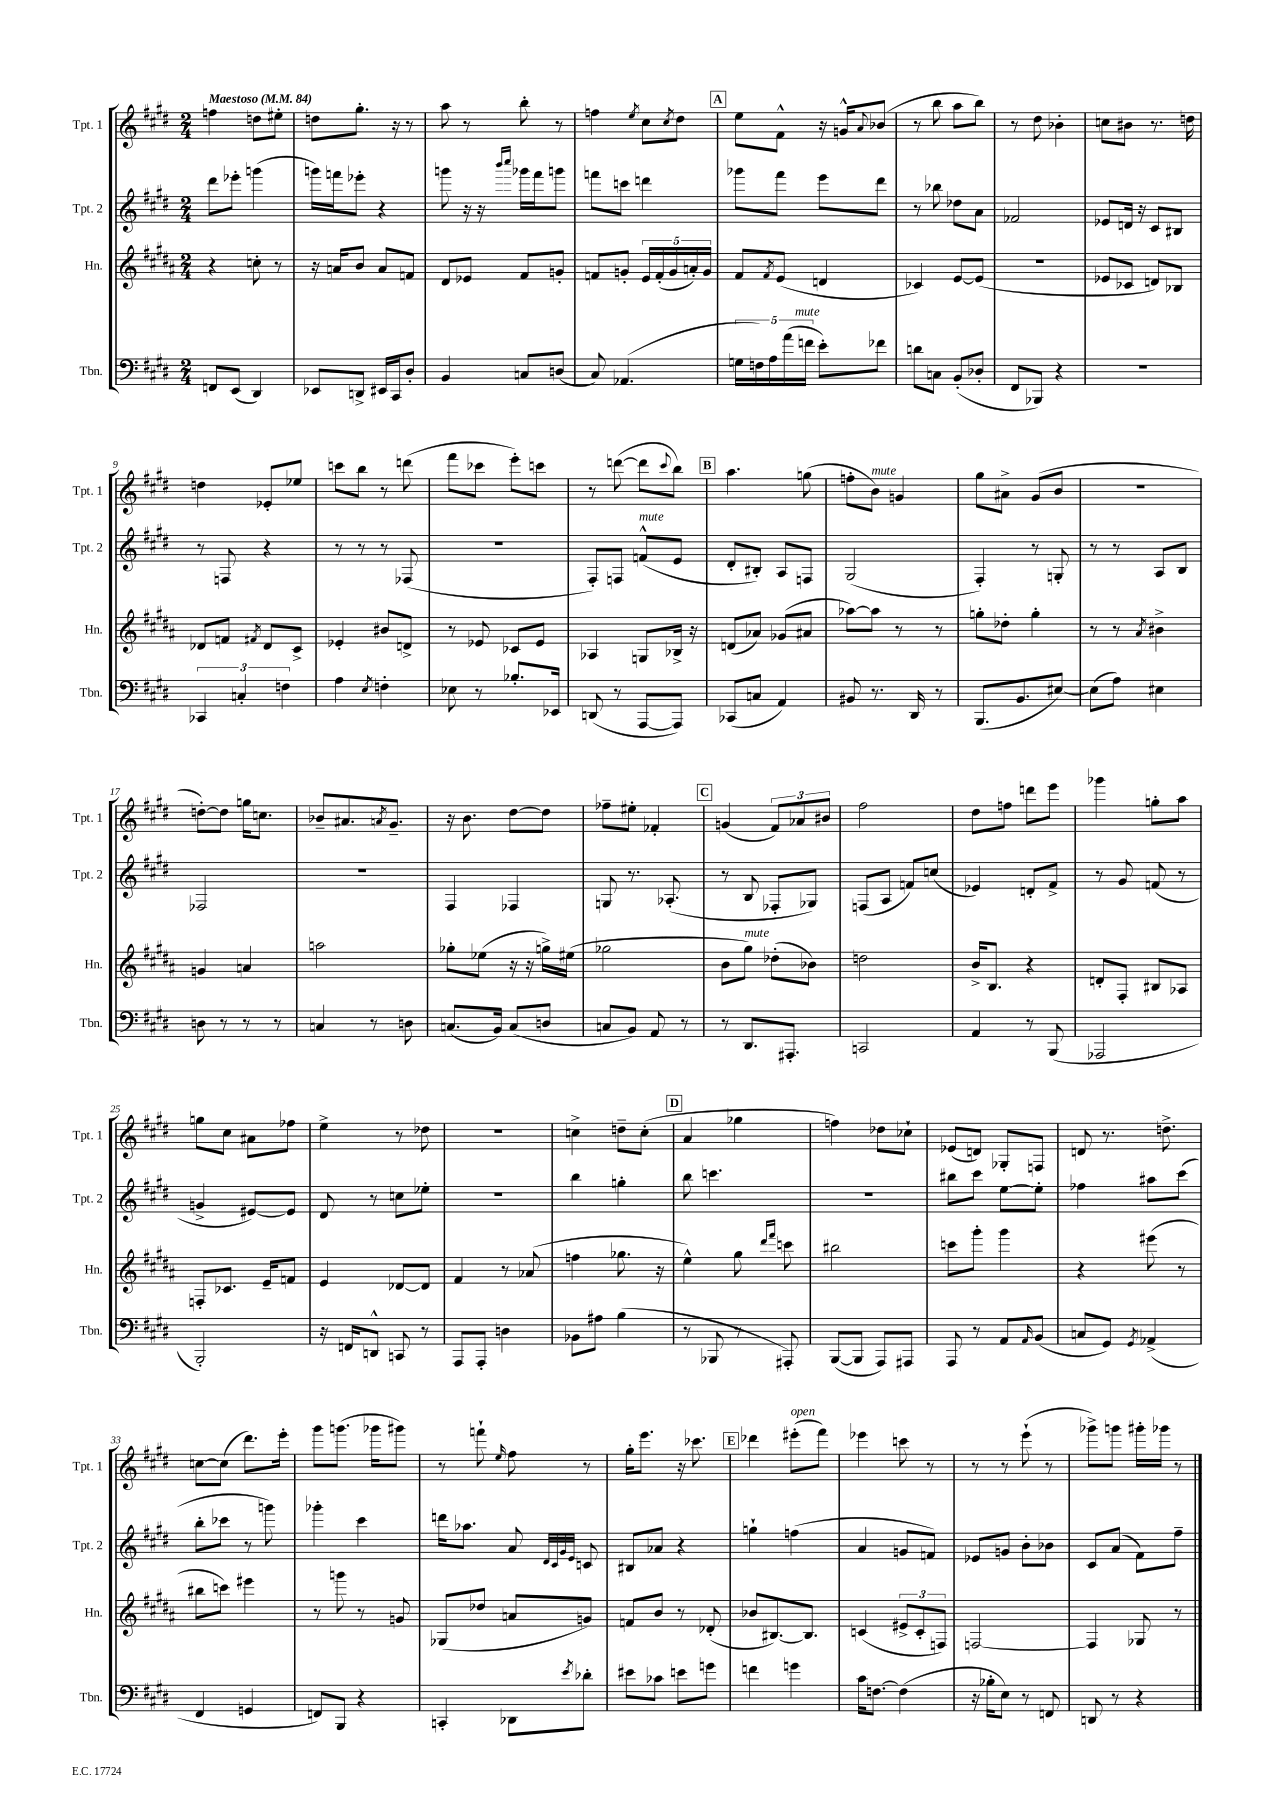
<<
\new StaffGroup <<
\new Staff = "s0" \with { instrumentName = "Tpt. 1" shortInstrumentName = "Tpt. 1" } {
    \clef treble \key e \major \numericTimeSignature \time 2/4 \tempo "Maestoso" 4 = 84
    f''4 d''8 eis''8-. |
    d''8 gis''8.-. r16 r8 |
    a''8 r8 b''8-. r8 |
    f''4 \acciaccatura { e''8 } cis''8 \acciaccatura { cis''8 } dis''8 |
    \mark \markup { \box "A" } e''8 fis'8-^ r16 g'16-^ \appoggiatura { a'8 } bes'8( |
    r8 b''8 a''8 b''8) |
    r8 dis''8 bes'4-. |
    c''8 bis'8 r8. d''16 |
    d''4 ees'8-. ees''8 |
    c'''8 b''8 r8 d'''8( |
    fis'''8 ces'''8 e'''8-.) c'''8 |
    r8 d'''8~( d'''8 \appoggiatura { cis'''8 } b''8) |
    \mark \markup { \box "B" } a''4. g''8( |
    f''8-. b'8^\markup { \italic "mute" }) g'4 |
    gis''8 ais'8-> gis'8( b'8 |
    R2 |
    d''8~-.) d''8 g''16 c''8. |
    bes'8-- ais'8. \acciaccatura { a'8 } gis'8.-- |
    r16 b'8. dis''8~ dis''8 |
    fes''8-- eis''8-. fes'4-. |
    \mark \markup { \box "C" } g'4( \tuplet 3/2 { fis'8) aes'8 bis'8 } |
    fis''2 |
    dis''8 f''8 d'''8 e'''8 |
    ges'''4 g''8-. a''8 |
    g''8 cis''8 ais'8 fes''8 |
    e''4-> r8 des''8 |
    R2 |
    c''4-> d''8-- c''8-.( |
    \mark \markup { \box "D" } a'4 ges''4 |
    f''4) des''8 ces''8-! |
    ees'8( d'8) ges8-. f8 |
    d'8 r8. d''8.-> |
    c''8~ c''8( dis'''8.) e'''16-. |
    gis'''8 g'''8.( ges'''16 gis'''8) |
    r8 f'''8-! \grace { e''16 } fis''8 r8 |
    gis''16-. e'''8. r16 ces'''8. |
    \mark \markup { \box "E" } des'''4 eis'''8-.^\markup { \italic "open" }( fis'''8) |
    ees'''4 c'''8 r8 |
    r8 r8 e'''8-!( r8 |
    ges'''8->) g'''8 gis'''16-. ges'''16 r8 \bar "|." |
}
\new Staff = "s1" \with { instrumentName = "Tpt. 2" shortInstrumentName = "Tpt. 2" } {
    \clef treble \key e \major \numericTimeSignature \time 2/4
    dis'''8 ees'''8-. g'''4( |
    g'''16) f'''16 ees'''8-. r4 |
    g'''8 r16 r16 \grace { b'''16 cis''''16 } ges'''16 fis'''16 g'''8 |
    f'''8 c'''8 d'''4 |
    \mark \markup { \box "A" } ges'''8 fis'''8 e'''8 dis'''8 |
    r8 bes''8 des''8 a'8 |
    fes'2 |
    ees'8 d'16 r16 cis'8 bis8 |
    r8 f8 r4 |
    r8 r8 r8 fes8( |
    R2 |
    fis8-.) f8 f'8-^^\markup { \italic "mute" }( e'8 |
    \mark \markup { \box "B" } dis'8-. bis8-.) a8 f8 |
    gis2( |
    fis4-.) r8 g8-. |
    r8 r8 a8 b8 |
    fes2 |
    R2 |
    fis4 fes4 |
    g8 r8. aes8.-.( |
    \mark \markup { \box "C" } r8 b8 fes8-. ges8) |
    f8( a8 f'8) c''8( |
    ees'4) d'8-. fis'8-> |
    r8 gis'8 f'8( r8 |
    g'4-> eis'8~) eis'8 |
    dis'8 r8 c''8 ees''8-. |
    R2 |
    b''4 g''4-. |
    \mark \markup { \box "D" } b''8 c'''4. |
    R2 |
    bis''8 cis'''8 e''8~ e''8-. |
    fes''4 ais''8 cis'''8( |
    b''8-. ces'''8 r8 g'''8) |
    ges'''4-. cis'''4 |
    d'''16 aes''8. a'8 \grace { dis'32 cis'32 gis'32 e'32 } c'8 |
    bis8 aes'8 r4 |
    \mark \markup { \box "E" } g''4-! f''4( |
    a'4 g'8 f'8) |
    ees'8 g'8 b'8-. bes'8 |
    cis'8 a'8( fis'8) fis''8-- \bar "|." |
}
\new Staff = "s2" \with { instrumentName = "Hn." shortInstrumentName = "Hn." } {
    \clef treble \key b \major \numericTimeSignature \time 2/4
    r4 c''8-. r8 |
    r16 a'16 b'8 a'8 f'8 |
    dis'8 ees'8 fis'8 g'8-. |
    f'8 g'8-. \tuplet 5/4 { e'16 f'16-.( g'16 a'16-.) g'16 } |
    \mark \markup { \box "A" } fis'8 \acciaccatura { fis'8 } e'8( d'4 |
    ces'4) e'8~ e'8( |
    R2 |
    ees'8 ces'8 d'8) bes8 |
    des'8 f'8 \acciaccatura { fis'8 } des'8 cis'8-> |
    ees'4-. bis'8 d'8-> |
    r8 ees'8 ces'8 ees'8 |
    aes4 g8 bes16-> r16 |
    \mark \markup { \box "B" } d'8( aes'8) ges'8( ais'8 |
    aes''8~) aes''8 r8 r8 |
    g''8-. des''8-. g''4-. |
    r8 r8 \acciaccatura { ais'8 } bis'4-> |
    g'4 a'4 |
    a''2 |
    ges''8-. ees''8( r16 r16 g''16->) eis''16( |
    ges''2 |
    \mark \markup { \box "C" } b'8 gis''8^\markup { \italic "mute" }) des''8-.( bes'8) |
    d''2 |
    b'16-> b8. r4 |
    d'8-. fis8-. bis8 aes8 |
    f8-. ces'8. e'16-- f'8 |
    e'4 des'8~ des'8 |
    fis'4 r8 aes'8( |
    f''4 ges''8. r16 |
    \mark \markup { \box "D" } e''4-^) gis''8 \grace { dis'''16 fis'''16 } c'''8 |
    bis''2 |
    c'''8 gis'''8-. gis'''4 |
    r4 eis'''8( r8 |
    bis''8 c'''8) eis'''4 |
    r8 g'''8 r8 g'8 |
    ges8( des''8 a'8 g'8) |
    f'8 b'8 r8 des'8-.( |
    \mark \markup { \box "E" } bes'8 bis8.~) bis8. |
    c'4( \tuplet 3/2 { eis'8-> c'8-. f8) } |
    f2~ |
    f4 ges8 r8 \bar "|." |
}
\new Staff = "s3" \with { instrumentName = "Tbn." shortInstrumentName = "Tbn." } {
    \clef bass \key e \major \numericTimeSignature \time 2/4
    f,8 e,8( dis,4) |
    ees,8 d,8-> eis,16 cis,16 dis8-. |
    b,4 c8 d8( |
    cis8) aes,4.( |
    \mark \markup { \box "A" } \tuplet 5/4 { g16 f16) a16 a'16( f'16^\markup { \italic "mute" } } e'8-.) fes'8 |
    d'8 c8 b,8-.( des8-. |
    fis,8 bes,,8) r4 |
    r2 |
    \tuplet 3/2 { ces,4 c4-. f4 } |
    a4 \acciaccatura { e8 } f4-. |
    ees8 r8 bes8.-. ees,16 |
    d,8( r8 a,,8~ a,,8) |
    \mark \markup { \box "B" } ces,8( c8 a,4) |
    bis,8 r8. dis,16 r8 |
    b,,8.( b,8. eis8~) |
    eis8( a8) eis4 |
    d8 r8 r8 r8 |
    c4 r8 d8 |
    c8.( b,16) c8( d8 |
    c8 b,8) a,8 r8 |
    \mark \markup { \box "C" } r8 dis,8. ais,,8.-. |
    c,2 |
    a,4 r8 b,,8( |
    aes,,2 |
    b,,2-.) |
    r16 f,16 d,8-^ c,8 r8 |
    a,,8 a,,8-. d4 |
    bes,8 ais8 b4( |
    \mark \markup { \box "D" } r8 bes,,8 r8 ais,,8-.) |
    b,,8~( b,,8 a,,8) ais,,8 |
    a,,8 r8 a,8 \grace { a,16 } b,8( |
    c8 gis,8) \acciaccatura { gis,8 } aes,4->( |
    fis,4 g,4 |
    f,8) b,,8 r4 |
    c,4-. des,8 \acciaccatura { e'8 } des'8-. |
    eis'8 ces'8 e'8 g'8 |
    \mark \markup { \box "E" } f'4 g'4 |
    cis'16 f8.~ f4( |
    r16 bes16-. e8) r8 f,8 |
    d,8 r8 r4 \bar "|." |
}
>>
>>
